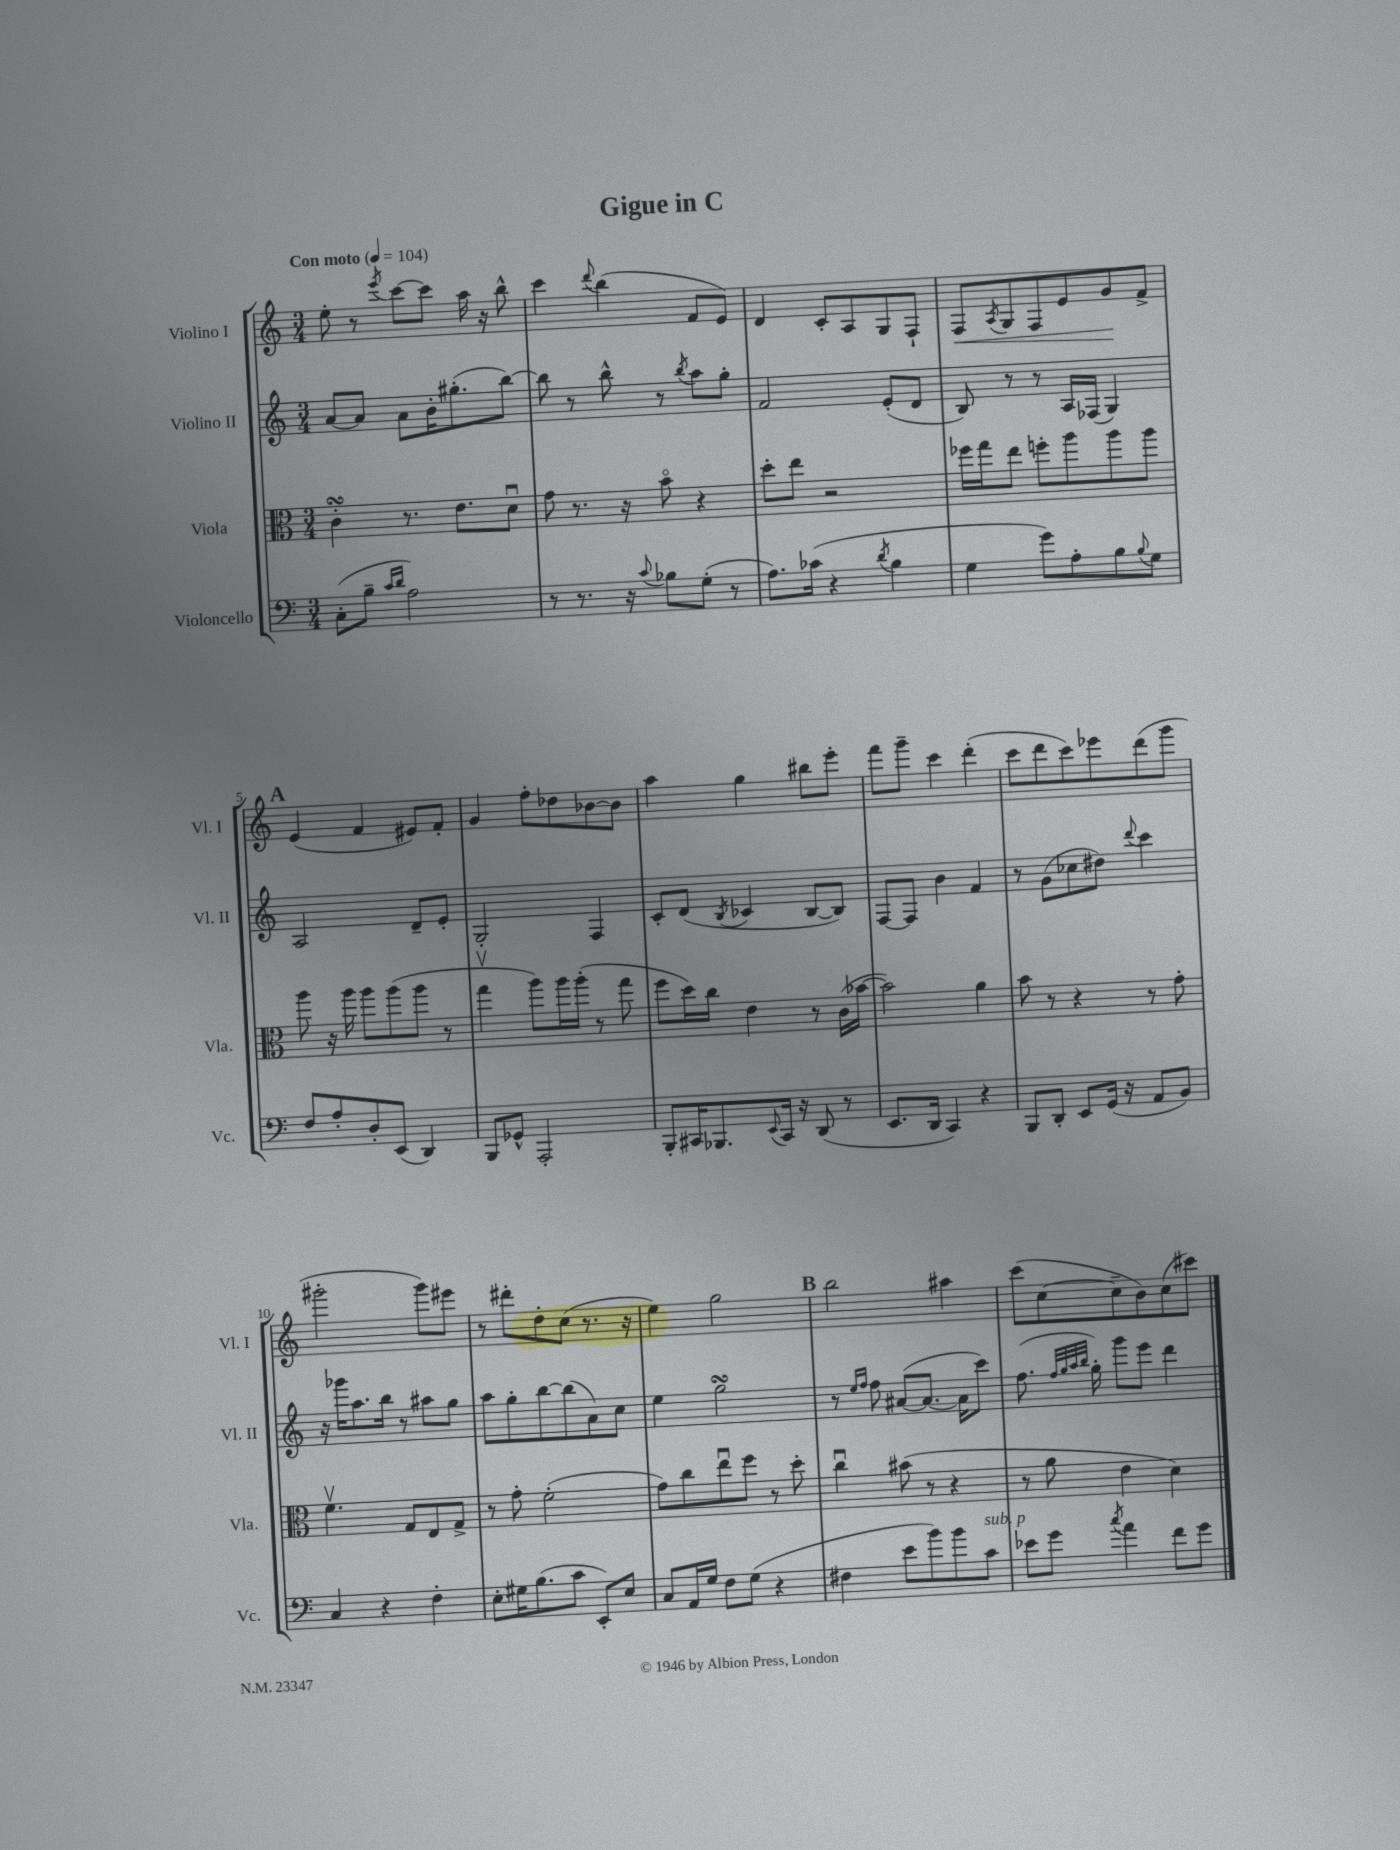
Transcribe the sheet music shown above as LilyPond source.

\header { title = "Gigue in C" }
<<
\new StaffGroup <<
\new Staff = "s0" \with { instrumentName = "Violino I" shortInstrumentName = "Vl. I" } {
    \clef treble \key c \major \numericTimeSignature \time 3/4 \tempo "Con moto" 4 = 104
    e''8-. r8 \acciaccatura { e'''8 } c'''8~ c'''8 a''16 r16 b''8-^ |
    c'''4 \appoggiatura { d'''8 } b''4( f'8 e'8) |
    d'4 c'8-. a8 g8 f8-! |
    f8\< \acciaccatura { a8 } g8 f8 e'8 g'8\! f'8-> |
    \mark \markup { \bold "A" } e'4( f'4 eis'8) f'8-. |
    g'4 f''8-. des''8 bes'8~ bes'8 |
    a''4 g''4 bis''8 e'''8-. |
    f'''8 g'''8-- c'''4 d'''4-.( |
    c'''8 d'''8 c'''8) ees'''8 d'''8( g'''8 |
    gis'''2-. gis'''8) eis'''8 |
    r8 dis'''8-. d''8-. c''8( r8. r16 |
    e''4) g''2 |
    \mark \markup { \bold "B" } b''2 ais''4 |
    c'''8( c''8~ c''8-- b'8) c''8( cis'''8) \bar "|." |
}
\new Staff = "s1" \with { instrumentName = "Violino II" shortInstrumentName = "Vl. II" } {
    \clef treble \key c \major \numericTimeSignature \time 3/4
    a'8~ a'8 a'8 b'16-. gis''8.-.( b''8~) |
    b''8 r8 b''8-^ r8 \acciaccatura { b''8 } a''8 g''8-. |
    f'2 e'8-.( d'8 |
    b8) r8 r8 a16 fes16( g4) |
    \mark \markup { \bold "A" } a2 d'8-- e'8-. |
    g2-. f4 |
    c'8-. d'8( \acciaccatura { b8 } ces'4 b8~ b8) |
    f8~ f8 b'4 f'4 |
    r8 g'8( ces''8 dis''8) \appoggiatura { d'''8 } c'''4 |
    r16 ges'''16 a''8. b''16 r8 ais''8 g''8 |
    a''8 g''8-. b''8~ b''8( a'8) c''8 |
    e''4 g''2\turn |
    \mark \markup { \bold "B" } r8 \grace { e''16 f''16 } f''8 ais'8~( ais'8.~ ais'16 c'''8) |
    f''8.( \grace { f''32 g''32 a''32 b''32 } g''16-.) g'''8 e'''8 d'''4 \bar "|." |
}
\new Staff = "s2" \with { instrumentName = "Viola" shortInstrumentName = "Vla." } {
    \clef alto \key c \major \numericTimeSignature \time 3/4
    c'4-.\turn r8. e'8. d'8\downbow |
    g'8 r8. r16 b'8\flageolet r4 |
    d''8-. e''8 r2 |
    fes''16 g''16 e''8 f''8-. a''8 a''8 a''8 |
    \mark \markup { \bold "A" } a''8 r16 a''16 a''8 a''8( a''8 r8 |
    g''4\upbow a''8) a''16 a''16-.( r8 g''8 |
    f''8 d''16) c''16 e'4 r8 c'16( bes'16~ |
    bes'2) a'4 |
    b'8 r8 r4 r8 g'8-. |
    f'4.\upbow g8 e8 g8-> |
    r8 g'8-. f'2-.( |
    g'8) c''8 e''8\downbow f''8 r8 d''8-. |
    \mark \markup { \bold "B" } c''4\downbow bis'8( r8 r4 |
    r8 a'8 e'4 d'4) \bar "|." |
}
\new Staff = "s3" \with { instrumentName = "Violoncello" shortInstrumentName = "Vc." } {
    \clef bass \key c \major \numericTimeSignature \time 3/4
    c8-.( b8-- \grace { c'16 d'16 } a2) |
    r8 r8. r16 \appoggiatura { c'8 } bes8 g8-.( r8 |
    a8.) ces'16( r4 \acciaccatura { d'8 } b4 |
    g4 g'8) a8-. b8 \appoggiatura { b8 } g8 |
    \mark \markup { \bold "A" } f8 a8-. d8-. e,8( d,4) |
    b,,8 ges,8-^ a,,2-. |
    b,,8-. cis,16 bes,,8. \appoggiatura { e,8 } cis,16 r16 d,8( r8 |
    e,8. d,16 c,4) r4 |
    b,,8 d,8-. e,8 g,16( r16 a,8 b,8) |
    c4 r4 f4-. |
    e8-. gis16 b8.( c'8 e,8-.) e8 |
    c8 a,16 g16 f8 g8( r4 |
    \mark \markup { \bold "B" } fis4 e'8 b'8) b'8 c'8^\markup { \italic "sub. p" } |
    ees'8 g'8 \acciaccatura { c''8 } a'4 f'8 g'8 \bar "|." |
}
>>
>>
